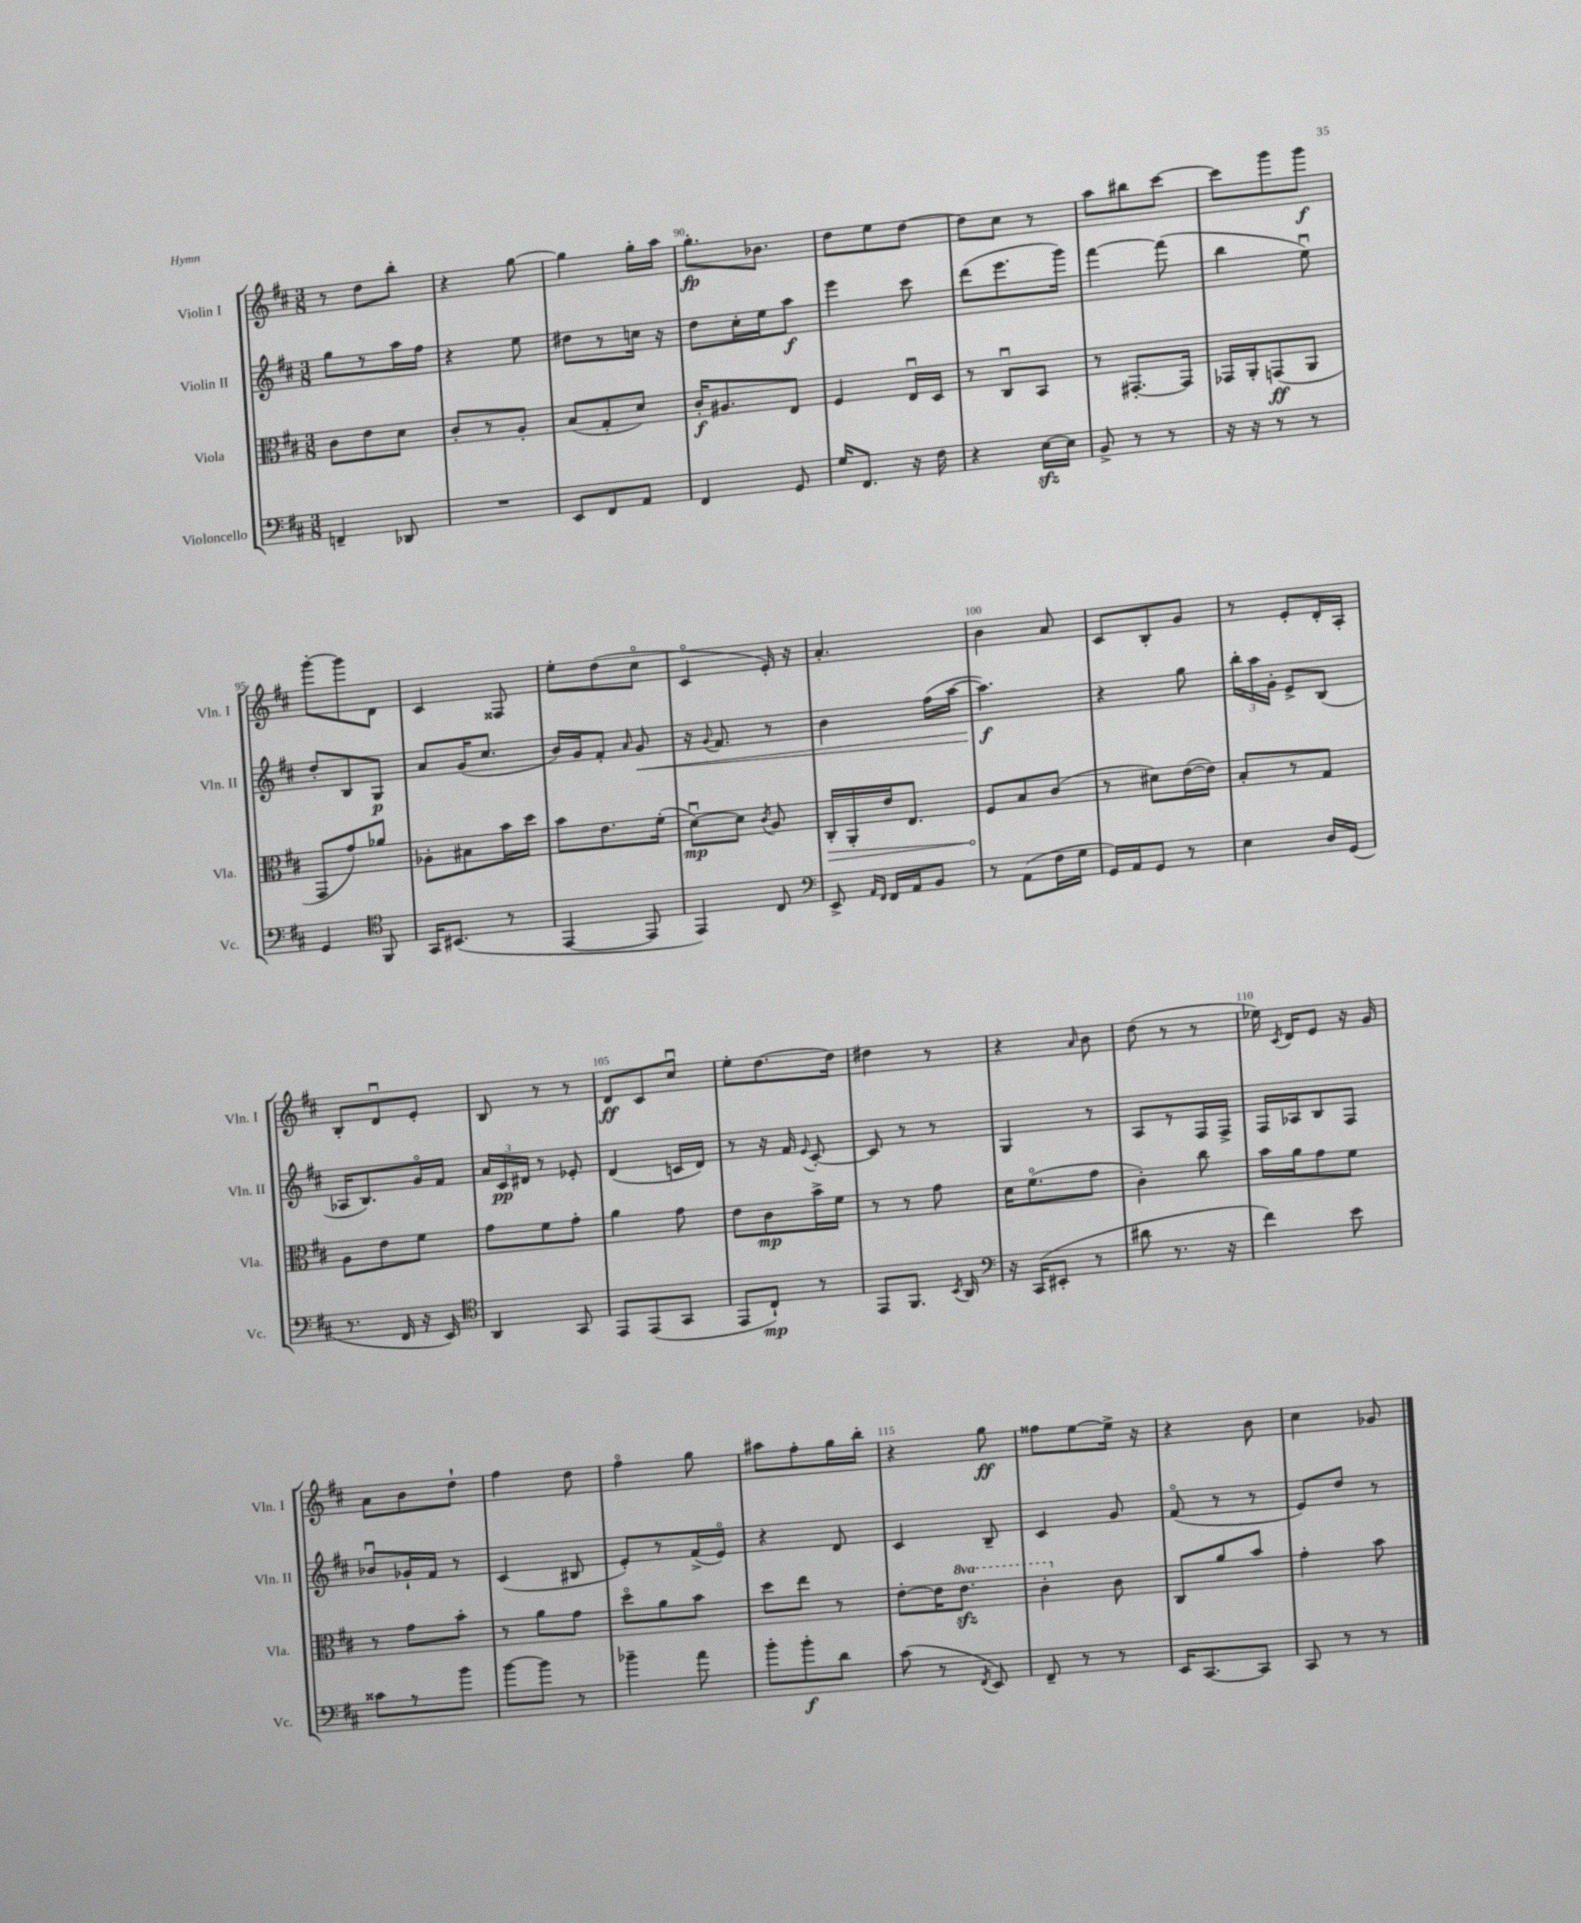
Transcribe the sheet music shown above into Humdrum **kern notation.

**kern	**dynam	**kern	**dynam	**kern	**dynam	**kern	**dynam
*part4	*part4	*part3	*part3	*part2	*part2	*part1	*part1
*staff4	*staff4	*staff3	*staff3	*staff2	*staff2	*staff1	*staff1
*I"Violoncello	*	*I"Viola	*	*I"Violin II	*	*I"Violin I	*
*I'Vc.	*	*I'Vla.	*	*I'Vln. II	*	*I'Vln. I	*
*clefF4	*	*clefC3	*	*clefG2	*	*clefG2	*
*k[f#c#]	*	*k[f#c#]	*	*k[f#c#]	*	*k[f#c#]	*
*M3/8	*	*M3/8	*	*M3/8	*	*M3/8	*
=87	=87	=87	=87	=87	=87	=87	=87
4FFn~/	.	8c#\L	.	8gg\L	.	8r	.
.	.	8e\	.	8r	.	8dd\L	.
8DD-X/	.	8d\J	.	16aa\L	.	8bb'\J	.
.	.	.	.	16ff#\JJ	.	.	.
=88	=88	=88	=88	=88	=88	=88	=88
4.r	.	8c#'/L	.	4r	.	4r	.
.	.	8r	.	.	.	.	.
.	.	8A'/J	.	8ee\	.	[8gg\	.
=89	=89	=89	=89	=89	=89	=89	=89
8EE/L	.	(8B/L	.	8dd#X\L	.	4gg\]	.
8FF#/	.	8G'/	.	8r	.	.	.
8AA/J	.	8d/J)	.	16ccn\Jk	.	16gg'\LL	.
.	.	.	.	16r	.	16aa\JJ	.
=90	=90	=90	=90	=90	=90	=90	=90
4FF#/	.	16c#'/KL	f	8dd\L	.	8.gg'\L	fp
.	.	8.A#X/	.	.	.	.	.
.	.	.	.	16cc#'\L	.	.	.
.	.	.	.	16ee\J	.	8.b-X\J	.
8GG/	.	8E/J	.	8aa\J	f	.	.
=91	=91	=91	=91	=91	=91	=91	=91
16G/KL	.	4F#/	.	4eee\	.	8dd\L	.
8.FF#/J	.	.	.	.	.	.	.
.	.	.	.	.	.	8ee\	.
16r	.	16Eu/LL	.	8ccc#\	.	[8dd\J	.
16F#\	.	16D/JJ	.	.	.	.	.
=92	=92	=92	=92	=92	=92	=92	=92
4r	.	8r	.	(8ddd\L	.	8dd\L]	.
.	.	8C#u/L	.	8.eee\	.	8cc#\J	.
[16Ezz\LL	.	8BB/J	.	.	.	8r	.
16E\JJ]	.	.	.	16ggg\Jk)	.	.	.
=93	=93	=93	=93	=93	=93	=93	=93
8BB^/	.	8r	.	[4fff#\	.	8aa\L	.
8r	.	[8.GG#X'/L	.	.	.	8bb#X\	.
8r	.	.	.	(8fff#\]	.	[8ccc#\J	.
.	.	16GG#/Jk]	.	.	.	.	.
=94	=94	=94	=94	=94	=94	=94	=94
16r	.	16GG-X/LL	.	4bb\	.	8ccc#\L]	.
16r	.	16AA'/J	.	.	.	.	.
8r	.	(8GGn/	ff	.	.	8ggg\	.
8r	.	8AA/J	.	8eeu\)	.	8ggg\J	f
!!LO:LB:g=z
=95	=95	=95	=95	=95	=95	=95	=95
4GG/	.	8GG/L	.	8dd'/L	.	[8ggg'\L	.
.	.	8g/)	.	8B/	.	8ggg\]	.
*clefC4	*	*	*	*	*	*	*
8FF#/	.	8a-X/J	.	8G/J	p	8d\J	.
=96	=96	=96	=96	=96	=96	=96	=96
16GG/KL	.	8A-X'\L	.	8a/L	.	4c#/	.
(8.BB#X/J	.	.	.	.	.	.	.
.	.	8B#X\	.	(16g/K	.	.	.
.	.	.	.	8.cc#/J	.	.	.
8r	.	16b\L	.	.	.	8F##X/	.
.	.	16dd\JJ	.	.	.	.	.
=97	=97	=97	=97	=97	=97	=97	=97
[4EE/	.	8b\L	.	16b/LL)	.	8ee'\L	.
.	.	.	.	16g/J	.	.	.
.	.	8.e\	.	8f#'/J	.	(8dd\	.
.	.	.	.	16qqa/	.	.	.
!	!	!	!	!	!LO:HP:b	!	!
8EE/]	.	.	.	8g/	<	8cc#\J	.
.	.	(16f#'\Jk	.	.	.	.	.
=98	=98	=98	=98	=98	=98	=98	=98
4EE/)	.	[8du\L)	mp	16r	.	4c#/	.
.	.	.	.	8qqg/	.	.	.
.	.	.	.	8.f#/	.	.	.
.	.	8d\J]	.	.	.	.	.
.	.	8qc#/	.	.	.	.	.
8C#/	.	8A/	.	8r	.	16e'/)	.
.	.	.	.	.	.	16r	.
=99	=99	=99	=99	=99	=99	=99	=99
*clefF4	*	*	*	*	*	*	*
!	!	!	!LO:HP:b	!	!	!	!
8EE^/	.	16C#'/LL	>	4b\	.	4.a'/	.
.	.	16AA'/	.	.	.	.	.
16qqAA/LL	.	.	.	.	.	.	.
16qqFF#/JJ	.	.	.	.	.	.	.
16FF#/LL	.	16e/J	.	.	.	.	.
16AA/J	.	8.E/J	.	.	.	.	.
8BB/J	.	.	.	(16ff#\LL	.	.	.
.	.	.	.	[16aa\JJ	.	.	.
=100	=100	=100	=100	=100	=100	=100	=100
8r	.	8F#/L	.	4.aa\])	f	4b\	.
(8AA\L	.	8B/	]	.	.	.	.
16F#\L	.	(8c#/J	.	.	.	8a/	.
16G\JJ	.	.	.	.	.	.	.
.	.	.	.	.	[	.	.
=101	=101	=101	=101	=101	=101	=101	=101
16GG/LL)	.	8r	.	4r	.	8c#/L	.
16AA/J	.	.	.	.	.	.	.
8GG/J	.	8d#X\L)	.	.	.	8B'/	.
8r	.	([16e\L	.	8gg\	.	8g/J	.
.	.	16e\JJ])	.	.	.	.	.
=102	=102	=102	=102	=102	=102	=102	=102
4E\	.	8B'/L	.	24bb'\LL	.	8r	.
.	.	.	.	24aa\	.	.	.
.	.	.	.	24g'\JJ	.	.	.
.	.	8r	.	8e^/L	.	8e'/L	.
16D/LL	.	8G/J	.	(8B/J	.	16d'/L	.
(16GG/JJ	.	.	.	.	.	16A'/JJ	.
!!LO:LB:g=z
=103	=103	=103	=103	=103	=103	=103	=103
8.r	.	8A\L	.	16A-X/KL	.	8B'/L	.
.	.	.	.	8.B/)	.	.	.
.	.	8e\	.	.	.	8du/	.
16FF#/	.	.	.	.	.	.	.
16r	.	8f#\J	.	16g/L	.	8e'/J	.
16EE/)	.	.	.	16f#/JJ	.	.	.
=104	=104	=104	=104	=104	=104	=104	=104
*clefC4	*	*	*	*	*	*	*
4AA/	.	8g\L	.	24a/LL	.	8B/	.
.	.	.	.	24c#/	pp	.	.
.	.	.	.	24d#X/JJ	.	.	.
.	.	8f#\	.	8r	.	8r	.
8GG/	.	8g'\J	.	8e-X'/	.	8r	.
=105	=105	=105	=105	=105	=105	=105	=105
8EE/L	.	4a\	.	(4d/	.	8d/L	ff
(8EE/	.	.	.	.	.	8c#/	.
8GG/J	.	8g\	.	16cn/LL	.	8cc#u/J	.
.	.	.	.	16d/JJ)	.	.	.
=106	=106	=106	=106	=106	=106	=106	=106
8EE/L	.	8e\L	.	8r	.	8ee'\L	.
8C#`/J)	mp	8c#\	mp	16r	.	[8.dd\	.
.	.	.	.	16f#/	.	.	.
.	.	.	.	8qqe/	.	.	.
8r	.	16b^\L	.	[8c#'/	.	.	.
.	.	16f#\JJ	.	.	.	16dd\Jk]	.
=107	=107	=107	=107	=107	=107	=107	=107
8EE/L	.	8r	.	8c#/]	.	4dd#X\	.
8.FF#/J	.	8r	.	8r	.	.	.
.	.	8g\	.	8r	.	8r	.
8qBB/	.	.	.	.	.	.	.
16AA/	.	.	.	.	.	.	.
=108	=108	=108	=108	=108	=108	=108	=108
*clefF4	*	*	*	*	*	*	*
16r	.	16d\KL	.	4G/	.	4r	.
(16CC#/KL	.	(8.f#\	.	.	.	.	.
8EE#X'/J	.	.	.	.	.	.	.
.	.	.	.	.	.	16qqa/	.
8r	.	8g\J	.	8r	.	8b\	.
=109	=109	=109	=109	=109	=109	=109	=109
8d#X\	.	4c#'\)	.	8A/L	.	(8dd\	.
8.r	.	.	.	8r	.	8r	.
.	.	8cc#\	.	16F#/L	.	8r	.
16r	.	.	.	16F#^/JJ	.	.	.
=110	=110	=110	=110	=110	=110	=110	=110
4f#\)	.	16b\LL	.	16F#/LL	.	16ee-X\)	.
.	.	.	.	.	.	8qc#/	.
.	.	16a\J	.	16A-X/J	.	16d/KL	.
.	.	8g\	.	8B/	.	8e/J	.
8e\	.	8f#\J	.	8F#/J	.	16r	.
.	.	.	.	.	.	16g/	.
!!LO:LB:g=z
=111	=111	=111	=111	=111	=111	=111	=111
8c##X\L	.	8r	.	8b-Xu/L	.	8a\L	.
8r	.	8g\L	.	16g-X`/L	.	8b\	.
.	.	.	.	16f#/JJ	.	.	.
8b\J	.	8b'\J	.	8r	.	8dd`\J	.
=112	=112	=112	=112	=112	=112	=112	=112
[8b\L	.	8r	.	(4c#/	.	4ff#\	.
8b\J]	.	8a\L	.	.	.	.	.
8r	.	8g\J	.	8B#X/	.	8dd\	.
=113	=113	=113	=113	=113	=113	=113	=113
4b-X~\	.	8dd\L	.	8e'/L)	.	4ff#\	.
.	.	8a\	.	8r	.	.	.
8a\	.	8b\J	.	(16f#^/L	.	8gg\	.
.	.	.	.	16e/JJ)	.	.	.
=114	=114	=114	=114	=114	=114	=114	=114
8b'\L	.	8dd\L	.	4r	.	8aa#X\L	.
8b'\	f	8ee\J	.	.	.	8ff#'\	.
8d\J	.	8r	.	8d/	.	16gg\L	.
.	.	.	.	.	.	16bb'\JJ	.
=115	=115	=115	=115	=115	=115	=115	=115
(8c#\	.	[8e'\L	.	4c#/	.	4r	.
8r	.	16e\K]	.	.	.	.	.
*	*	*8va	*	*	*	*	*
.	.	8.eezz\J	.	.	.	.	.
8qFF#/	.	.	.	.	.	.	.
8EE/)	.	.	.	8B~/	.	8gg\	ff
=116	=116	=116	=116	=116	=116	=116	=116
8FF#~/	.	4cc#'\	.	4c#/	.	8ff##X\L	.
8r	.	.	.	.	.	[8ee\	.
*	*	*X8va	*	*	*	*	*
8r	.	8c#\	.	8g/	.	16ee^\Jk]	.
.	.	.	.	.	.	16r	.
=117	=117	=117	=117	=117	=117	=117	=117
16EE/KL	.	8C#/L	.	(8f#/	.	4r	.
[8.CC#/	.	.	.	.	.	.	.
.	.	8a/	.	8r	.	.	.
8CC#/J]	.	8b/J	.	8r	.	8b\	.
=118	=118	=118	=118	=118	=118	=118	=118
8CC#/	.	4g'\	.	8e/L)	.	4cc#\	.
8r	.	.	.	8dd/J	.	.	.
8r	.	8b\	.	8r	.	8g-X/	.
==	==	==	==	==	==	==	==
*-	*-	*-	*-	*-	*-	*-	*-
